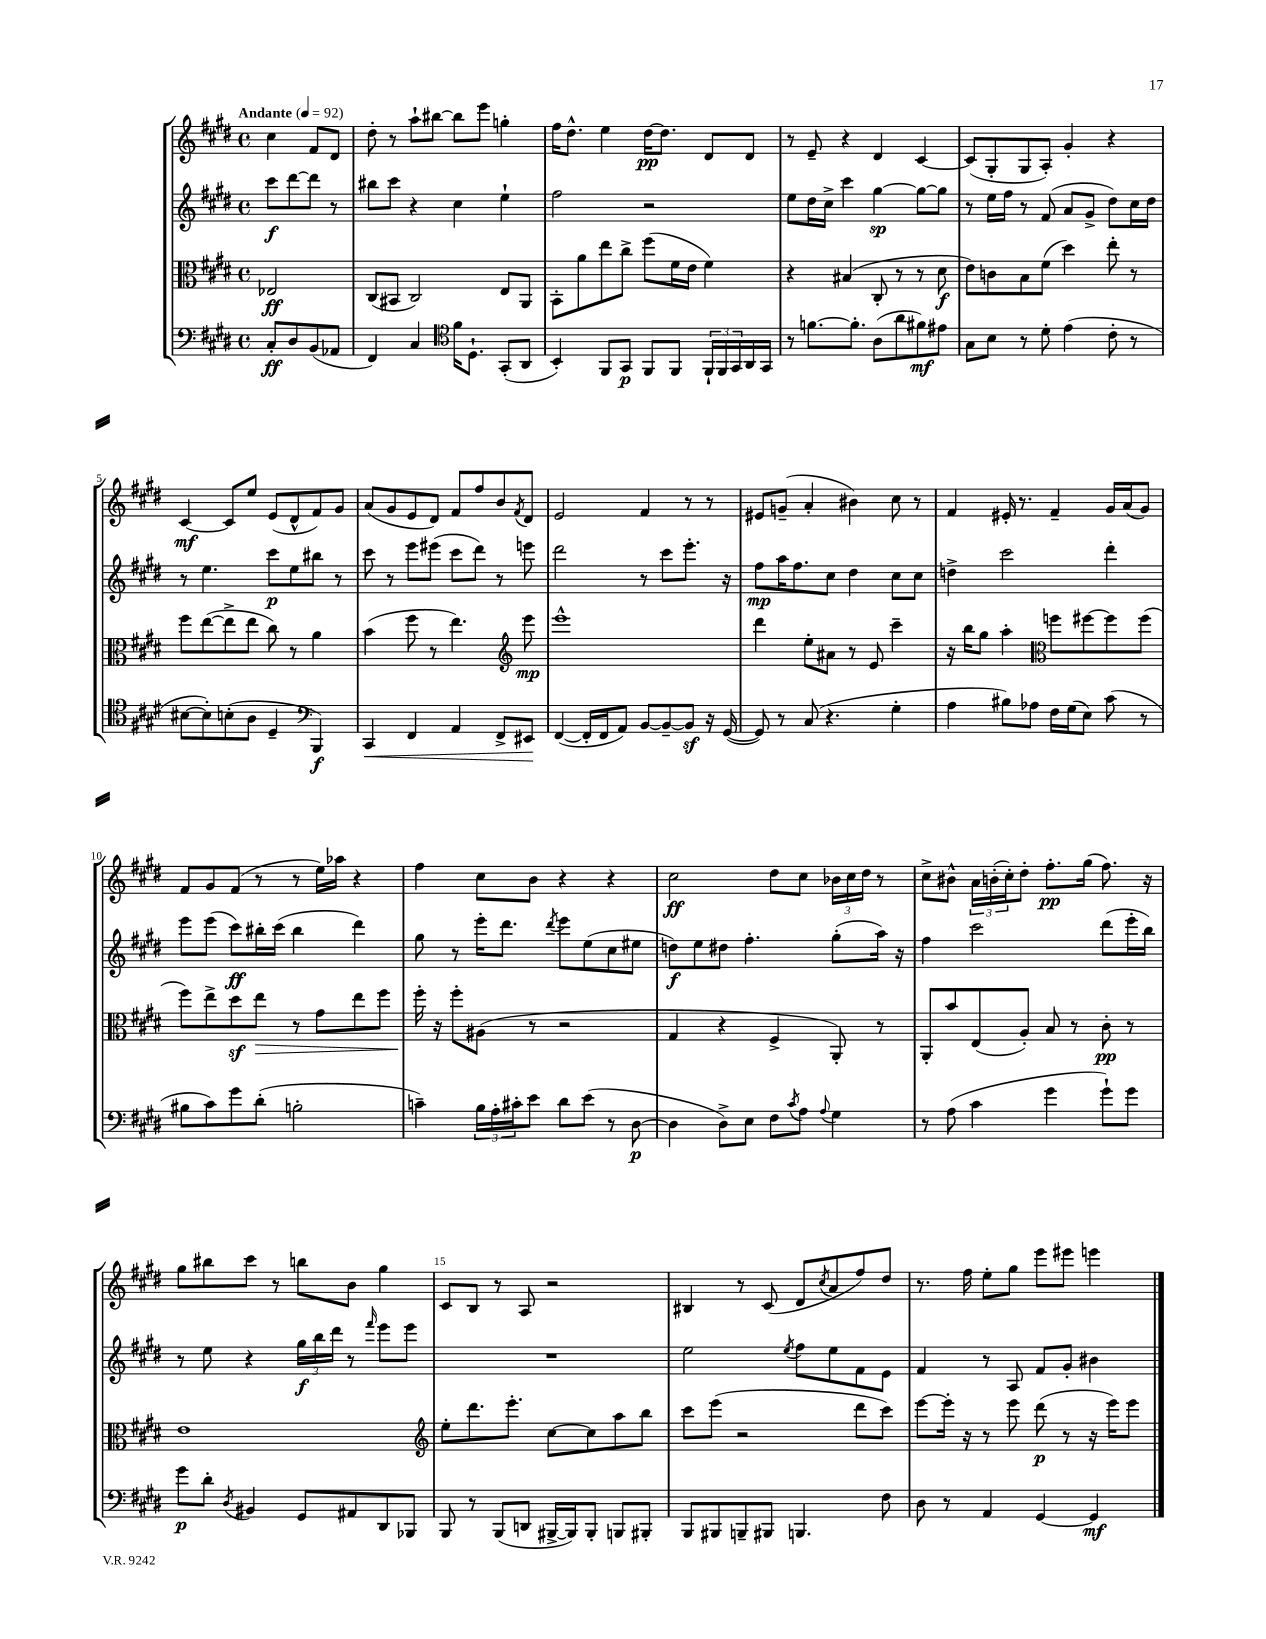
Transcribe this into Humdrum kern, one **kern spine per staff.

**kern	**dynam	**kern	**dynam	**kern	**dynam	**kern	**dynam
*part4	*part4	*part3	*part3	*part2	*part2	*part1	*part1
*staff4	*staff4	*staff3	*staff3	*staff2	*staff2	*staff1	*staff1
*clefF4	*	*clefC3	*	*clefG2	*	*clefG2	*
*k[f#c#g#d#]	*	*k[f#c#g#d#]	*	*k[f#c#g#d#]	*	*k[f#c#g#d#]	*
*M4/4	*	*M4/4	*	*M4/4	*	*M4/4	*
*met(c)	*	*met(c)	*	*met(c)	*	*met(c)	*
*MM92	*	*MM92	*	*MM92	*	*MM92	*
=	=	=	=	=	=	=	=
!	!	!	!	!	!	!LO:TX:a:B:t=Andante	!
8C#'/L	ff	2E-X/	ff	8ccc#\L	f	4cc#\	.
8D#/	.	.	.	[8ddd#\	.	.	.
(8BB/	.	.	.	8ddd#\J]	.	8f#/L	.
8AA-X/J	.	.	.	8r	.	8d#/J	.
=1	=1	=1	=1	=1	=1	=1	=1
4FF#/)	.	(8C#/L	.	8bb#X\L	.	8dd#'\	.
.	.	8BB#X/J	.	8ccc#\J	.	8r	.
4C#/	.	2C#/)	.	4r	.	8aa`\L	.
.	.	.	.	.	.	[8bb#X\J	.
*clefC4	*	*	*	*	*	*	*
16f#\KL	.	.	.	4cc#\	.	8bb#\L]	.
8.D#`\J	.	.	.	.	.	.	.
.	.	.	.	.	.	8eee\J	.
(8GG#'/L	.	8E/L	.	4ee`\	.	4ggn'\	.
8AA/J	.	8AA/J	.	.	.	.	.
=2	=2	=2	=2	=2	=2	=2	=2
4BB'/)	.	8BB'\L	.	2ff#\	.	16ff#\KL	.
.	.	.	.	.	.	8.dd#^^\J	.
.	.	8a\	.	.	.	.	.
8FF#/L	.	8ee\	.	.	.	4ee\	.
8GG#/J	p	8cc#^\J	.	.	.	.	.
8FF#/L	.	(8ff#\L	.	2r	.	[16dd#\KL	pp
.	.	.	.	.	.	8.dd#\J]	.
8FF#/J	.	16f#\L	.	.	.	.	.
.	.	16e\JJ	.	.	.	.	.
24FF#`/LL	.	4f#\)	.	.	.	8d#/L	.
24FF#/	.	.	.	.	.	.	.
24GG#/	.	.	.	.	.	.	.
16AA/	.	.	.	.	.	8d#/J	.
16GG#/JJ	.	.	.	.	.	.	.
=3	=3	=3	=3	=3	=3	=3	=3
8r	.	4r	.	8ee\L	.	8r	.
[8.fn\L	.	.	.	16dd#\L	.	8e~/	.
.	.	.	.	16cc#^\JJ	.	.	.
.	.	(4B#X/	.	4ccc#\	.	4r	.
8.f'\J]	.	.	.	.	.	.	.
(8A\L	.	8C#'/	.	[4gg#\	sp	4d#/	.
8a\	.	8r	.	.	.	.	.
8f#X\)	mf	8r	.	8gg#\L_	.	[4c#/	.
8e#X\J	.	8d#\	f	8gg#\J]	.	.	.
=4	=4	=4	=4	=4	=4	=4	=4
8G#\L	.	8e\L)	.	8r	.	(8c#/L]	.
8B\J	.	8cn\	.	16ee\LL	.	8G#'/	.
.	.	.	.	16ff#\JJ	.	.	.
8r	.	8B\	.	8r	.	8G#/	.
8d#'\	.	(8f#\J	.	(8f#/	.	8A'/J)	.
(4e\	.	4dd#\)	.	8a/L	.	4g#'/	.
.	.	.	.	8g#^/J	.	.	.
8c#'\	.	8ee'\	.	8dd#\L)	.	4r	.
8r	.	8r	.	16cc#\L	.	.	.
.	.	.	.	16dd#\JJ	.	.	.
!!LO:LB:g=z
=5	=5	=5	=5	=5	=5	=5	=5
[8B#X\L	.	8ff#\L	.	8r	.	[4c#/	mf
8B#'\])	.	([8ee\	.	4.ee\	.	.	.
(8Bn'\	.	8ee^\]	.	.	.	8c#/L]	.
8A\J	.	8ee\J	.	.	.	8ee/J	.
4D#~/	.	8cc#\)	.	8ccc#\L	p	(8e/L	.
.	.	8r	.	8ee\	.	8d#^^/	.
*clefF4	*	*	*	*	*	*	*
4BBB/)	f	4a\	.	8bb#X\J	.	8f#/)	.
.	.	.	.	8r	.	8g#/J	.
=6	=6	=6	=6	=6	=6	=6	=6
!	!LO:HP:b	!	!	!	!	!	!
4CC#/	<	(4b\	.	8ccc#\	.	(8a/L	.
.	.	.	.	8r	.	8g#/	.
4FF#/	.	8ff#\	.	8eee\L	.	8e/	.
.	.	8r	.	(8eee#X\J	.	8d#/J)	.
4AA/	.	4.ee\)	.	8ccc#\L	.	8f#/L	.
.	.	.	.	8ddd#\J)	.	8ff#/	.
8FF#^/L	.	.	.	8r	.	8b/	.
*	*	*clefG2	*	*	*	*	*
.	.	.	.	.	.	8qf#/	.
8EE#X/J	.	8eee\	mp	8eeen\	.	8d#/J	.
.	[	.	.	.	.	.	.
=7	=7	=7	=7	=7	=7	=7	=7
([4FF#/	.	1eee^^	.	2ddd#\	.	2e/	.
16FF#'/LL]	.	.	.	.	.	.	.
16FF#/J	.	.	.	.	.	.	.
8AA/J)	.	.	.	.	.	.	.
[8BB/L	.	.	.	8r	.	4f#/	.
8BB~/_	.	.	.	8ccc#\L	.	.	.
8BBz/J]	.	.	.	8.eee'\J	.	8r	.
16r	.	.	.	.	.	8r	.
([16GG#/	.	.	.	16r	.	.	.
=8	=8	=8	=8	=8	=8	=8	=8
8GG#/])	.	4ddd#\	.	8ff#\L	mp	8e#X/L	.
8r	.	.	.	16aa\K	.	(8gn~/J	.
.	.	.	.	8.ff#\	.	.	.
(8C#/	.	8ee'\L	.	.	.	4a'/	.
4.r	.	8a#X\J	.	8cc#\J	.	.	.
.	.	8r	.	4dd#\	.	4b#X\)	.
.	.	8e/	.	.	.	.	.
4G#'\	.	4ccc#~\	.	8cc#\L	.	8cc#\	.
.	.	.	.	8cc#\J	.	8r	.
=9	=9	=9	=9	=9	=9	=9	=9
4A\	.	16r	.	4ddn^\	.	4f#/	.
.	.	16bb\KL	.	.	.	.	.
.	.	8gg#\J	.	.	.	.	.
8B#X\L)	.	4aa'\	.	2ccc#\	.	16e#X'/	.
.	.	.	.	.	.	8.r	.
8A-X\J	.	.	.	.	.	.	.
*	*	*clefC3	*	*	*	*	*
16F#\LL	.	8ffn\L	.	.	.	4f#~/	.
(16G#\J	.	.	.	.	.	.	.
8E\J)	.	[8ff#X\	.	.	.	.	.
(8c#\	.	8ff#\]	.	4ddd#'\	.	16g#/LL	.
.	.	.	.	.	.	(16a/J	.
8r	.	(8ff#\J	.	.	.	8g#/J)	.
!!LO:LB:g=z
=10	=10	=10	=10	=10	=10	=10	=10
8B#X\L	.	8ff#\L)	.	8eee\L	.	8f#/L	.
8c#\)	.	8ee^\	.	(8eee\J	.	8g#/	.
8g#\	.	8dd#z\	.	8ccc#\L)	ff	(8f#/J	.
!	!	!	!LO:HP:b	!	!	!	!
(8d#'\J	.	8ee\J	>	16bb#X'\L	.	8r	.
.	.	.	.	(16ccc#\JJ	.	.	.
2Bn'\	.	8r	.	4bb#\	.	8r	.
.	.	8g#\L	.	.	.	16ee\LL)	.
.	.	.	.	.	.	16aa-X\JJ	.
.	.	8ee\	.	4ddd#\)	.	4r	.
.	.	8ff#\J	.	.	.	.	.
=11	=11	=11	=11	=11	=11	=11	=11
4cn~\)	.	16ff#'\	.	8gg#\	.	4ff#\	.
.	.	16r	]	.	.	.	.
.	.	8ff#'\L	.	8r	.	.	.
24B\LL	.	(8A#X\J	.	16eee'\KL	.	8cc#\L	.
24A'\	.	.	.	.	.	.	.
.	.	.	.	8.ddd#\J	.	.	.
24c#X'\J	.	.	.	.	.	.	.
8e\J	.	8r	.	.	.	8b\J	.
.	.	.	.	8qddd#/	.	.	.
8d#\L	.	2r	.	8eee\L	.	4r	.
(8e\J	.	.	.	(8ee\	.	.	.
8r	.	.	.	8cc#\	.	4r	.
[8D#\	p	.	.	8ee#X\J	.	.	.
=12	=12	=12	=12	=12	=12	=12	=12
4D#\]	.	4G#/	.	8ddn\L)	f	2cc#\	ff
.	.	.	.	8ee\	.	.	.
8D#^\L)	.	4r	.	8dd#X\J	.	.	.
8E\J	.	.	.	4.ff#'\	.	.	.
8F#\L	.	4F#^/	.	.	.	8dd#\L	.
8qc#/	.	.	.	.	.	.	.
8A\J	.	.	.	.	.	8cc#\J	.
8qqA/	.	.	.	.	.	.	.
4G#\	.	8AA'/)	.	(8gg#'\L	.	24b-X\LL	.
.	.	.	.	.	.	24cc#\	.
.	.	.	.	.	.	24dd#\JJ	.
.	.	8r	.	16aa\Jk)	.	8r	.
.	.	.	.	16r	.	.	.
=13	=13	=13	=13	=13	=13	=13	=13
8r	.	8AA'/L	.	4ff#\	.	8cc#^\L	.
(8A\	.	8b/	.	.	.	8b#X^^\J	.
4c#\	.	(8E/	.	2ccc#\	.	24a\LL	.
.	.	.	.	.	.	(24bn'\	.
.	.	.	.	.	.	24cc#'\J)	.
.	.	8A'/J)	.	.	.	8dd#'\J	.
4g#\	.	8B/	.	.	.	8.ff#'\L	pp
.	.	8r	.	.	.	.	.
.	.	.	.	.	.	(16gg#\Jk	.
8g#`\L)	.	8c#'\	pp	(8ddd#\L	.	8.ff#\)	.
8g#\J	.	8r	.	16eee'\L	.	.	.
.	.	.	.	16bb\JJ)	.	16r	.
!!LO:LB:g=z
=14	=14	=14	=14	=14	=14	=14	=14
8g#\L	p	1e	.	8r	.	8gg#\L	.
8d#'\J	.	.	.	8ee\	.	8bb#X\	.
8qD#/	.	.	.	.	.	.	.
4BB#X/	.	.	.	4r	.	8ccc#\J	.
.	.	.	.	.	.	8r	.
8GG#/L	.	.	.	24gg#\LL	f	8bbn\L	.
.	.	.	.	24bb\	.	.	.
.	.	.	.	24ddd#\JJ	.	.	.
8AA#X/	.	.	.	8r	.	8b\J	.
.	.	.	.	16qqfff#/	.	.	.
8DD#/	.	.	.	8eee\L	.	4gg#\	.
8BBB-X/J	.	.	.	8eee\J	.	.	.
=15	=15	=15	=15	=15	=15	=15	=15
*	*	*clefG2	*	*	*	*	*
8BBB/	.	8ee'\L	.	1r	.	8c#/L	.
8r	.	8.ddd#\	.	.	.	8B/J	.
(8BBB/L	.	.	.	.	.	8r	.
.	.	8.eee'\J	.	.	.	.	.
8DDn/J	.	.	.	.	.	8A/	.
[16BBB#X^/LL	.	[8cc#\L	.	.	.	2r	.
16BBB#/J])	.	.	.	.	.	.	.
8BBB#'/J	.	8cc#\]	.	.	.	.	.
8BBBn/L	.	8aa\	.	.	.	.	.
8BBB#X'/J	.	8bb\J	.	.	.	.	.
=16	=16	=16	=16	=16	=16	=16	=16
8BBB/L	.	8ccc#\L	.	2ee\	.	4B#X/	.
8BBB#X/	.	(8eee\J	.	.	.	.	.
8BBBn~/	.	2r	.	.	.	8r	.
8BBB#X/J	.	.	.	.	.	(8c#/	.
.	.	.	.	8qee/	.	.	.
4.BBBn/	.	.	.	8ff#\L	.	8d#/L	.
.	.	.	.	.	.	8qcc#/	.
.	.	.	.	8ee\	.	8a/	.
.	.	8ddd#\L	.	8f#\	.	8ff#/)	.
8F#\	.	8ccc#\J)	.	8e\J	.	8dd#/J	.
=17	=17	=17	=17	=17	=17	=17	=17
8D#\	.	[8eee\L	.	4f#/	.	8.r	.
8r	.	16eee'\Jk]	.	.	.	.	.
.	.	16r	.	.	.	16ff#\	.
4AA/	.	8r	.	8r	.	8ee'\L	.
.	.	8eee\	.	8A/	.	8gg#\J	.
[4GG#/	.	(8ddd#\	p	8f#/L	.	8eee\L	.
.	.	8r	.	8g#'/J	.	8eee#X\J	.
4GG#/]	mf	16r	.	4b#X\	.	4eeen\	.
.	.	16eee\KL)	.	.	.	.	.
.	.	8eee\J	.	.	.	.	.
==	==	==	==	==	==	==	==
*-	*-	*-	*-	*-	*-	*-	*-
